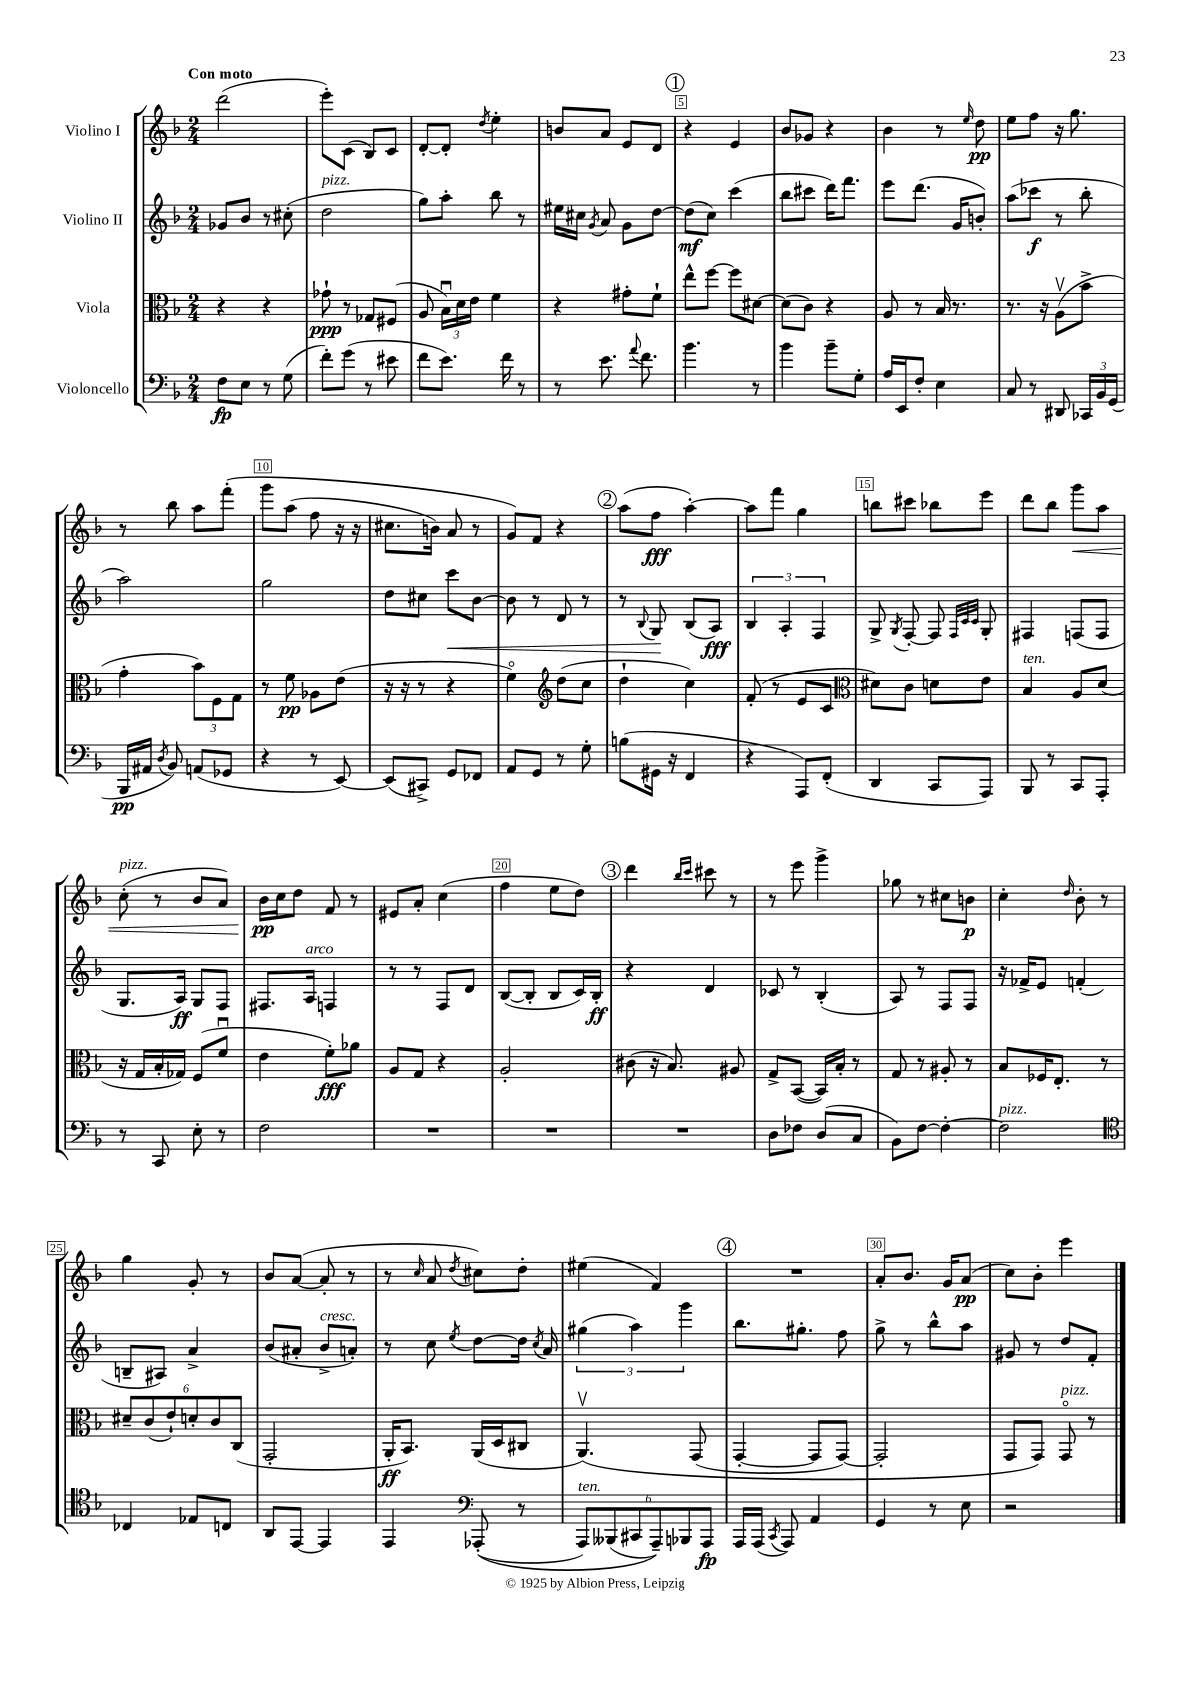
<<
\new StaffGroup <<
\new Staff = "s0" \with { instrumentName = "Violino I" } {
    \clef treble \key f \major \numericTimeSignature \time 2/4 \tempo "Con moto"
    \autoBeamOff d'''2( |
    e'''8[-.) c'8]( bes8[) c'8] |
    d'8[~-. d'8]-. \acciaccatura { d''8 } e''4-. |
    b'8[ a'8] e'8[ d'8] |
    \mark \markup { \circle "1" } r4 e'4 |
    bes'8[ ges'8] r4 |
    bes'4 r8 \grace { e''16 } d''8\pp |
    e''8[ f''8] r16 g''8. |
    r8 bes''8 a''8[ f'''8]-.\( |
    g'''8[ a''8]( f''8 r16 r16 |
    cis''8.[ b'16]) a'8 r8 |
    g'8[\) f'8] r4 |
    \mark \markup { \circle "2" } a''8[( f''8]\fff a''4~-.) |
    a''8[ f'''8] g''4 |
    b''8[ cis'''8] bes''8[ e'''8] |
    d'''8[ bes''8] g'''8[\< a''8] |
    c''8-.^\markup { \italic "pizz." }( r8 bes'8[ a'8]) |
    bes'16[\pp\! c''16 d''8] f'8 r8 |
    eis'8[ a'8]-. c''4( |
    f''4 e''8[ d''8]) |
    \mark \markup { \circle "3" } d'''4 \grace { bes''16[ c'''16] } cis'''8 r8 |
    r8 e'''8 g'''4-> |
    ges''8 r8 cis''8[ b'8]\p |
    c''4-. \grace { d''16 } bes'8-. r8 |
    g''4 g'8-. r8 |
    bes'8[ a'8]~( a'8-. r8 |
    r8 \grace { c''16 } a'8 \acciaccatura { d''8 } cis''8[) d''8]-. |
    eis''4( f'4) |
    \mark \markup { \circle "4" } R2 |
    a'8[-. bes'8.] g'16[ a'8]\pp( |
    c''8[) bes'8]-. e'''4 \bar "|." |
}
\new Staff = "s1" \with { instrumentName = "Violino II" } {
    \clef treble \key f \major \numericTimeSignature \time 2/4
    \autoBeamOff ges'8[ bes'8] r8 cis''8-.( |
    d''2^\markup { \italic "pizz." } |
    g''8[) a''8]-. bes''8 r8 |
    eis''16[ cis''16] \acciaccatura { g'8 } a'8 g'8[ d''8]~ |
    \mark \markup { \circle "1" } d''8[\mf( c''8]) c'''4( |
    bes''8[ cis'''8] d'''16[) f'''8.] |
    e'''8[ d'''8.]( g'16[ b'8]-.) |
    a''8[( ces'''8]\f r8 bes''8-. |
    a''2) |
    g''2 |
    d''8[ cis''8] c'''8[\< bes'8]~ |
    bes'8 r8 d'8 r8 |
    \mark \markup { \circle "2" } r8 \appoggiatura { bes8 } g8\! bes8[( a8]\fff) |
    \tuplet 3/2 { bes4 a4-. f4 } |
    g8-> \acciaccatura { g8 } f8~-. f8 \grace { f32[ c'32 c'32] } g8-. |
    fis4 f8[( f8] |
    g8.[ a16]\ff) g8[ f8] |
    fis8.[ a16]^\markup { \italic "arco" } f4 |
    r8 r8 f8[ d'8] |
    bes8[~( bes8]-. bes8[ c'16) bes16]-.\ff |
    \mark \markup { \circle "3" } r4 d'4 |
    ces'8 r8 bes4-.( |
    a8) r8 f8[ f8] |
    r16 fes'16[-> e'8] f'4-.( |
    b8[-- ais8]) a'4-> |
    bes'8[( ais'8]-. bes'8[->^\markup { \italic "cresc." } a'8]-.) |
    r8 c''8 \acciaccatura { e''8 } d''8[~ d''16] \acciaccatura { c''8 } a'16 |
    \tuplet 3/2 { gis''4( a''4) g'''4 } |
    \mark \markup { \circle "4" } bes''8.[ gis''8.]-. f''8 |
    g''8-> r8 bes''8[-^ a''8] |
    gis'8 r8 d''8[ f'8]-. \bar "|." |
}
\new Staff = "s2" \with { instrumentName = "Viola" } {
    \clef alto \key f \major \numericTimeSignature \time 2/4
    \autoBeamOff r4 r4 |
    ges'8-!\ppp r8 ges8[ fis8]( |
    a8 \tuplet 3/2 { bes16[\downbow) d'16 e'16] } f'4 |
    r4 gis'8[-. f'8]-! |
    \mark \markup { \circle "1" } e''8[-^ f''8]~ f''8[ dis'8]~ |
    dis'8[( c'8]) r4 |
    a8 r8 bes16 r8. |
    r8. r16 a8[\upbow( bes'8]-> |
    g'4-. \tuplet 3/2 { bes'8[) f8 g8] } |
    r8 f'8\pp aes8[ e'8]( |
    r16 r16 r8 r4 |
    f'4\flageolet) \clef treble d''8[( c''8] |
    \mark \markup { \circle "2" } d''4-! c''4) |
    f'8-.( r8 e'8[ c'8] |
    \clef alto dis'8[) c'8] d'8[ e'8] |
    bes4^\markup { \italic "ten." } a8[ d'8]( |
    r16 g16[ bes16-. ges16]) f8[( f'8]\downbow |
    e'4 f'8[-.\fff) aes'8] |
    a8[ g8] r4 |
    a2-. |
    \mark \markup { \circle "3" } cis'8( r16 bes8.) ais8 |
    g8[-> bes,8]~( bes,16[) bes16]-. r8 |
    g8 r8 ais8-. r8 |
    bes8[ fes16 e8.]-. r8 |
    \tuplet 6/4 { dis'8[-- c'8( e'8-!) d'8-. c'8 c8]( } |
    g,2-. |
    a,16[-.\ff bes,8.]) a,16[( d16 cis8] |
    a,4.\upbow)\( g,8( |
    \mark \markup { \circle "4" } g,4~-. g,8[ g,8]~) |
    g,2-. |
    g,8[ g,8]\) g,8\flageolet^\markup { \italic "pizz." } r8 \bar "|." |
}
\new Staff = "s3" \with { instrumentName = "Violoncello" } {
    \clef bass \key f \major \numericTimeSignature \time 2/4
    \autoBeamOff f8[\fp e8] r8 g8( |
    f'8[-.) g'8]( r8 eis'8 |
    f'8[ e'8.]) f'16 r8 |
    r8 e'8. \appoggiatura { a'8 } f'8. |
    \mark \markup { \circle "1" } bes'4. r8 |
    bes'4 bes'8[-- g8]-. |
    a16[ e,16 f8]-. e4 |
    c8 r8 dis,8 \tuplet 3/2 { ces,16[ bes,16 g,16]( } |
    bes,,16[\pp ais,16] \acciaccatura { d8 } bes,8) a,8[( ges,8] |
    r4 r8 e,8~) |
    e,8[( cis,8]->) g,8[ fes,8] |
    a,8[ g,8] r8 g8-. |
    \mark \markup { \circle "2" } b8[( gis,16] r16 f,4 |
    r4 a,,8[) f,8]-.( |
    d,4 c,8[ a,,8]) |
    bes,,8 r8 c,8[ a,,8]-. |
    r8 c,8 e8-. r8 |
    f2 |
    R2 |
    R2 |
    \mark \markup { \circle "3" } R2 |
    d8[ fes8] d8[( c8] |
    bes,8[) f8]~ f4~-. |
    f2^\markup { \italic "pizz." } |
    \clef tenor ces4 ees8[ c8] |
    a,8[ e,8]~ e,4 |
    e,4 \clef bass aes,,8-.(\( r8 |
    \tuplet 6/4 { a,,8[^\markup { \italic "ten." }) beses,,8( cis,8 a,,8--)\) bes,,8 a,,8]\fp } |
    \mark \markup { \circle "4" } a,,16[ a,,16]( \acciaccatura { c,8 } a,,8) a,4 |
    g,4 r8 e8 |
    r2 \bar "|." |
}
>>
>>
\layout { \context { \Score \override BarNumber.break-visibility = ##(#f #t #t) barNumberVisibility = #(every-nth-bar-number-visible 5) \override BarNumber.stencil = #(make-stencil-boxer 0.1 0.3 ly:text-interface::print) } }
